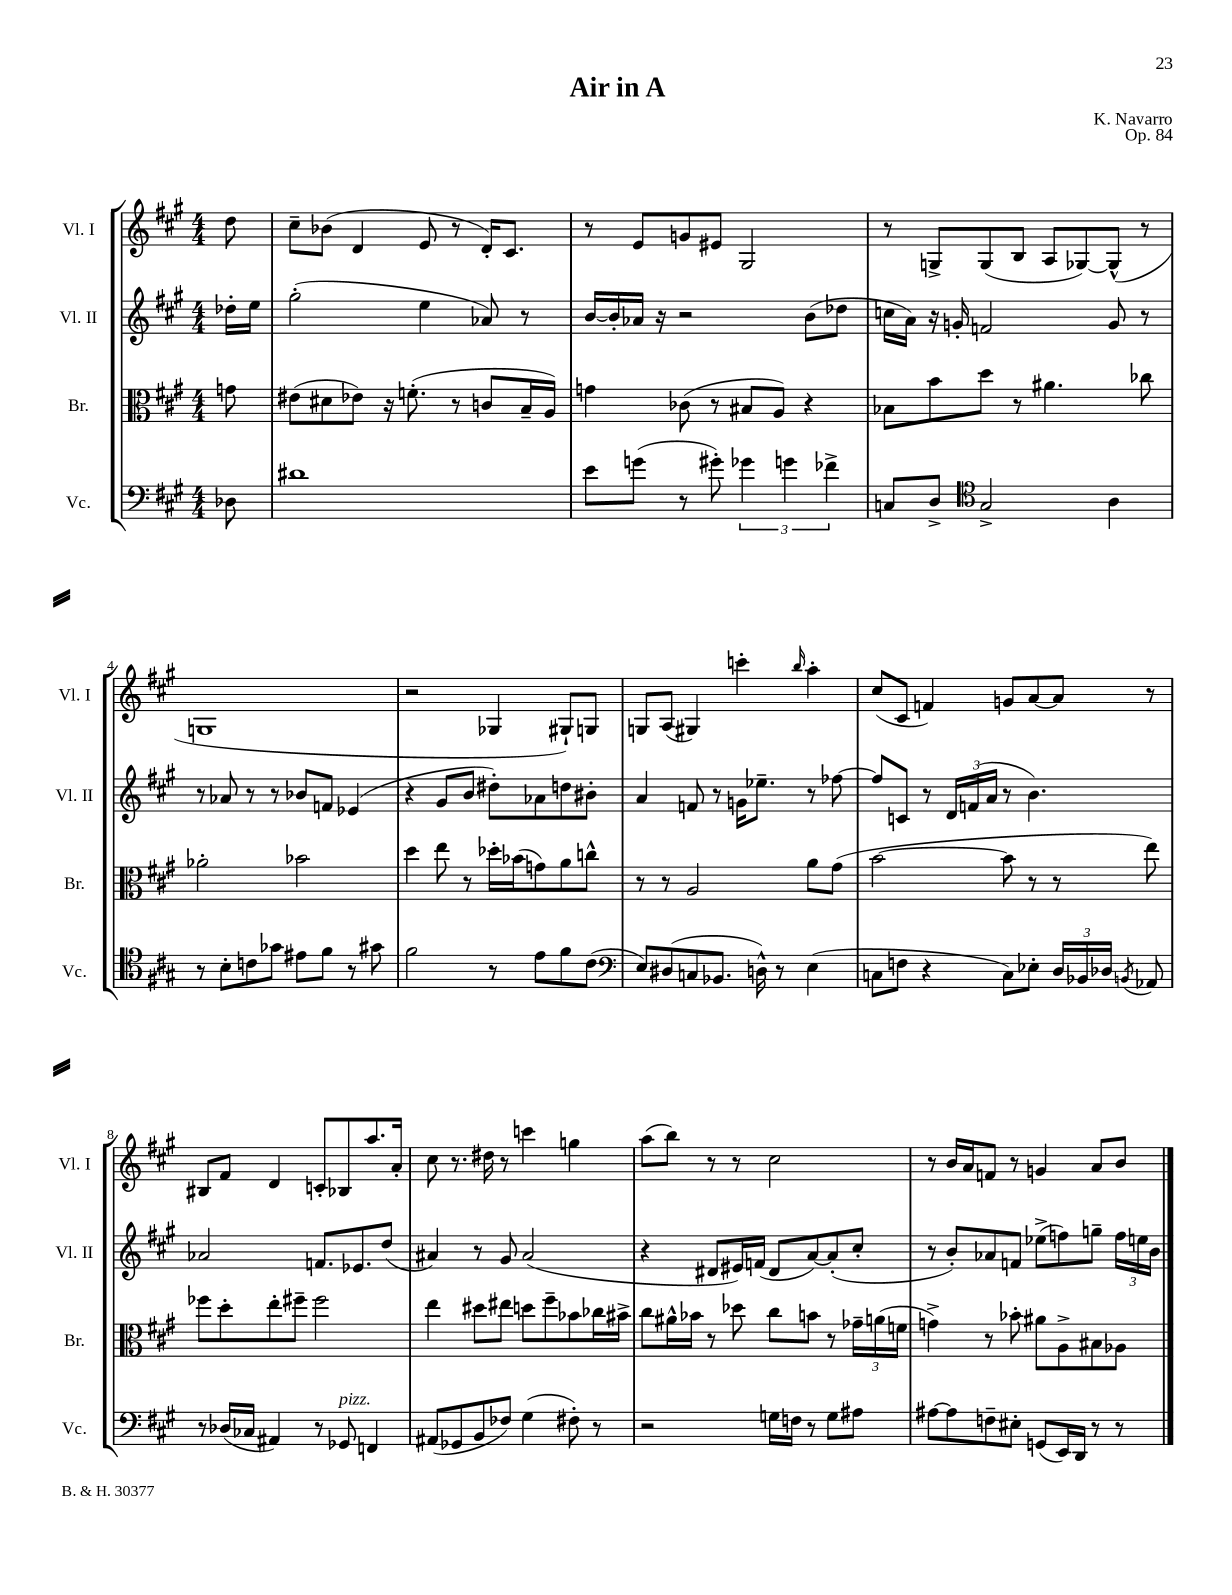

**kern	**kern	**kern	**kern
*part4	*part3	*part2	*part1
*staff4	*staff3	*staff2	*staff1
*I"Vc.	*I"Br.	*I"Vl. II	*I"Vl. I
*I'Vc.	*I'Br.	*I'Vl. II	*I'Vl. I
*clefF4	*clefC3	*clefG2	*clefG2
*k[f#c#g#]	*k[f#c#g#]	*k[f#c#g#]	*k[f#c#g#]
*M4/4	*M4/4	*M4/4	*M4/4
=	=	=	=
8D-X\	8gn\	16dd-X'\LL	8dd\
.	.	16ee\JJ	.
=1	=1	=1	=1
1d#X	(8e#X\L	(2gg#'\	8cc#~\L
.	8d#X\	.	(8b-X\J
.	8e-X\J)	.	4d/
.	16r	.	.
.	(8.fn'\	.	.
.	.	4ee\	8e/
.	8r	.	8r
.	8cn/L	8a-X/)	16d'/KL)
.	.	.	8.c#/J
.	16B~/L	8r	.
.	16A/JJ)	.	.
=2	=2	=2	=2
8e\L	4gn\	[16b/LL	8r
.	.	16b'/]	.
(8gn\J	.	16a-X/JJ	8e/L
.	.	16r	.
8r	(8c-X\	2r	8gn/
8g#X'\)	8r	.	8e#X/J
6g-X\	8B#X/L	.	2G#/
.	8A/J)	.	.
6gn\	.	.	.
.	4r	(8b\L	.
6f-X^\	.	.	.
.	.	8dd-X\J	.
=3	=3	=3	=3
8Cn/L	8B-X\L	16ccn\LL	8r
.	.	16a\JJ)	.
8D^/J	8b\	16r	8Gn^/L
.	.	16gn'/	.
*clefC4	*	*	*
2G#^/	8dd\J	2fn/	(8G/
.	8r	.	8B/J
.	4.a#X\	.	8A/L
.	.	.	[8G-X/)
4A\	.	8g/	(8G-^^/J]
.	8cc-X\	8r	8r
!!LO:LB:g=z
=4	=4	=4	=4
8r	2a-X'\	8r	1Gn
8B'\L	.	8a-X/	.
8cn\	.	8r	.
8g-X\J	.	8r	.
8e#X\L	2b-X\	8b-X/L	.
8f#\J	.	8fn/J	.
8r	.	(4e-X/	.
8g#X\	.	.	.
=5	=5	=5	=5
2f#\	4dd\	4r	2r
.	8ee\	8g#/L	.
.	8r	8b/J	.
8r	16dd-X'\LL	8dd#X'\L)	4G-X/
.	(16b-X\J	.	.
8e\L	8gn\)	8a-X\	.
8f#\	8a\	8ddn\	8G#X`/L)
(8c#\J	8ccn^^\J	8b#X'\J	8Gn/J
=6	=6	=6	=6
*clefF4	*	*	*
8E/L)	8r	4a/	8Gn/L
(8D#X/	8r	.	(8A/J
8Cn/	2A/	8fn/	4G#X/)
8.BB-X/J	.	8r	.
.	.	16gn\KL	4cccn'\
16Dn^^\)	.	8.ee-X~\J	.
8r	.	.	.
.	.	.	16qqbb/
(4E\	8a\L	8r	4aa'\
.	(8g#\J	[8ff-X\	.
=7	=7	=7	=7
8Cn\L	[2b\	8ff-/L]	(8cc#/L
8Fn\J	.	8cn/J	8c#/J
4r	.	8r	4fn/)
.	.	24d/LL	.
.	.	(24fn/	.
.	.	24a/JJ	.
8C\L)	8b\]	8r	8gn/L
8E-X'\J	8r	4.b\)	[8a/
24D/LL	8r	.	8a/J]
24BB-X/	.	.	.
24D-X/JJ	.	.	.
8qBBn/	.	.	.
8AA-X/	8ee\)	.	8r
!!LO:LB:g=z
=8	=8	=8	=8
8r	8ff-X\L	2a-X/	8B#X/L
(16D-X/LL	8dd'\	.	8f#/J
16C-X/JJ	.	.	.
4AA#X/)	8ee'\	.	4d/
.	8ff#X~\J	.	.
8r	2ff#\	8.fn/L	8cn'/L
!LO:TX:a:i:t=pizz.	!	!	!
8GG-X/	.	.	8B-X/
.	.	8.e-X/	.
4FFn/	.	.	8.aa/
.	.	(8dd/J	.
.	.	.	16a'/Jk
=9	=9	=9	=9
(8AA#X/L	4ee\	4a#X/)	8cc#\
8GG-X/	.	.	8.r
8BB/	8dd#X\L	8r	.
.	.	.	16dd#X\
8F-X/J)	8ee#X\J	8g#/	8r
(4G#\	8ddn\L	(2a#/	4cccn\
.	8ff#~\	.	.
8F#X'\)	8b-X\	.	4ggn\
8r	16cc-X\L	.	.
.	16b#X^\JJ	.	.
=10	=10	=10	=10
2r	8cc#\L	4r	(8aa\L
.	16a#X^^\L	.	8bb\J)
.	16b-X\JJ	.	.
.	8r	8d#X/L	8r
.	8dd-X\	16e#X/L)	8r
.	.	(16fn/JJ	.
16Gn\LL	8cc#\L	8d#/L	2cc#\
16Fn\JJ	.	.	.
8r	8bn\J	[8a/)	.
8G\L	8r	(8a'/]	.
8A#X\J	24g-X~\LL	8cc#'/J	.
.	(24an\	.	.
.	24fn\JJ	.	.
=11	=11	=11	=11
[8A#X\L	4gn^\)	8r	8r
8A#\]	.	8b'/L)	16b/LL
.	.	.	16a/J
8Fn~\	8r	8a-X/	8fn/J
8E#X'\J	8b-X'\	8fn/J	8r
(8GGn/L	8a#X\L	(8ee-X^\L	4gn/
16EE/L)	8A^\	8ffn\)	.
16DD/JJ	.	.	.
8r	8B#X\	8ggn~\J	8a/L
8r	8A-X\J	24ff\LL	8b/J
.	.	24een\	.
.	.	24b\JJ	.
==	==	==	==
*-	*-	*-	*-
